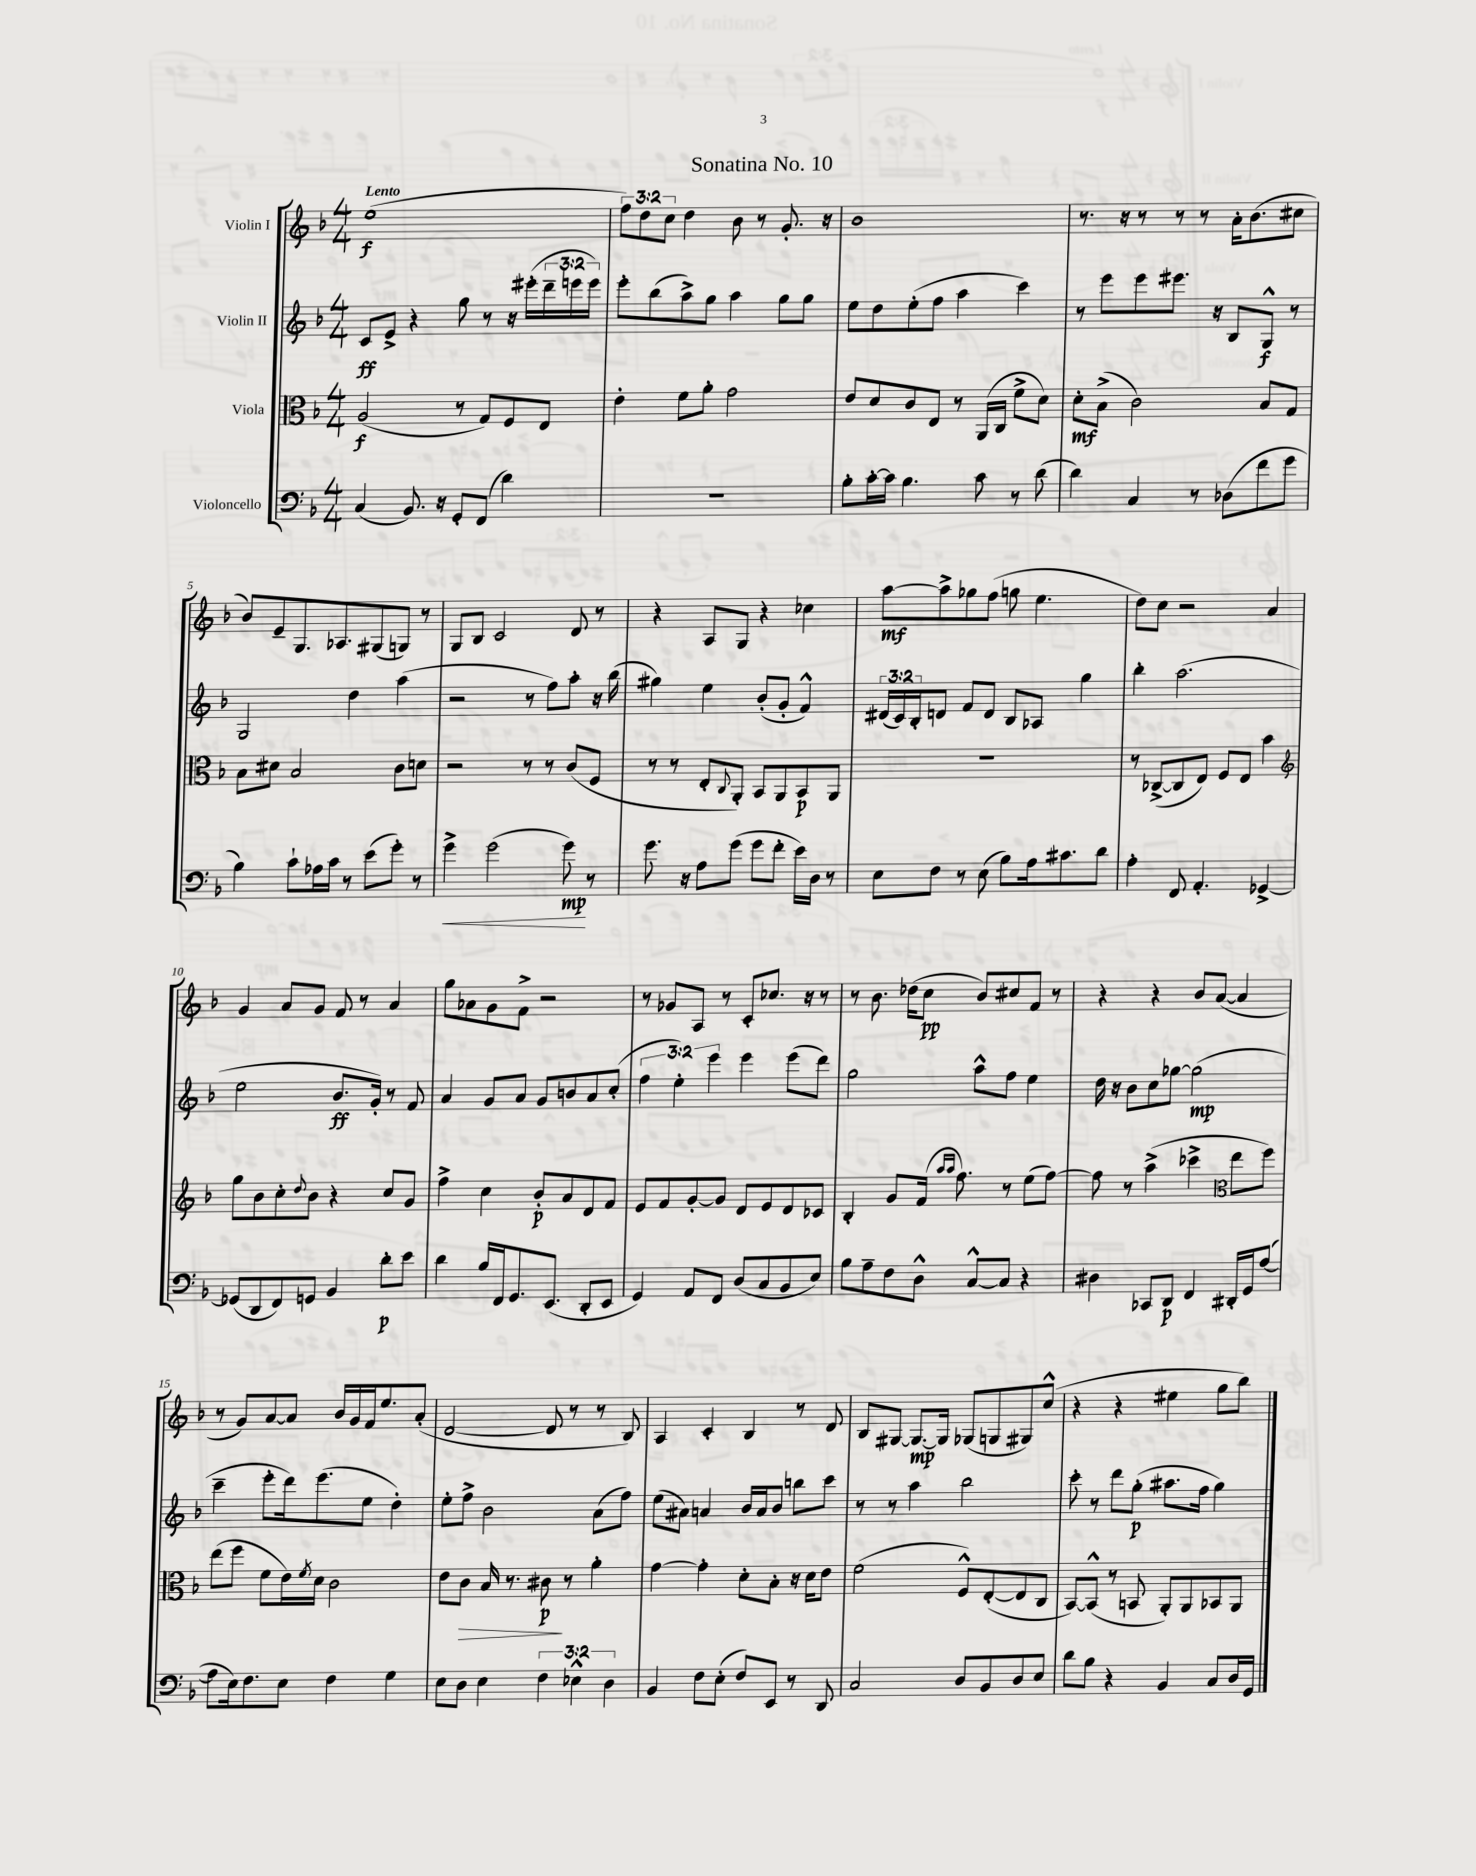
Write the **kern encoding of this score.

**kern	**dynam	**kern	**dynam	**kern	**dynam	**kern	**dynam
*part4	*part4	*part3	*part3	*part2	*part2	*part1	*part1
*staff4	*staff4	*staff3	*staff3	*staff2	*staff2	*staff1	*staff1
*I"Violoncello	*	*I"Viola	*	*I"Violin II	*	*I"Violin I	*
*clefF4	*	*clefC3	*	*clefG2	*	*clefG2	*
*k[b-]	*	*k[b-]	*	*k[b-]	*	*k[b-]	*
*M4/4	*	*M4/4	*	*M4/4	*	*M4/4	*
=1	=1	=1	=1	=1	=1	=1	=1
!	!	!	!	!	!	!LO:TX:a:B:t=Lento	!
(4C/	.	(2A/	f	8c/L	ff	(1ee	f
.	.	.	.	8e^/J	.	.	.
8.BB-/)	.	.	.	4r	.	.	.
16r	.	.	.	.	.	.	.
8GG'/L	.	8r	.	8gg\	.	.	.
(8FF/J	.	8G/L)	.	8r	.	.	.
4d\)	.	8F/	.	16r	.	.	.
.	.	.	.	(16eee#X'\LL	.	.	.
.	.	8E/J	.	24ddd~\	.	.	.
.	.	.	.	24eeen\	.	.	.
.	.	.	.	24eee\JJ)	.	.	.
=2	=2	=2	=2	=2	=2	=2	=2
1r	.	4e'\	.	8eee'\L	.	12ff\L)	.
.	.	.	.	.	.	12dd\	.
.	.	.	.	(8bb-\	.	.	.
.	.	.	.	.	.	12cc\J	.
.	.	8f\L	.	8aa^\)	.	4dd\	.
.	.	8a'\J	.	8gg\J	.	.	.
.	.	2g\	.	4aa\	.	8b-\	.
.	.	.	.	.	.	8r	.
.	.	.	.	8gg\L	.	8.g'/	.
.	.	.	.	8gg\J	.	.	.
.	.	.	.	.	.	16r	.
=3	=3	=3	=3	=3	=3	=3	=3
8B-'\L	.	8e/L	.	8ee\L	.	1b-	.
[16c'\L	.	8d/	.	8dd\	.	.	.
16c\JJ]	.	.	.	.	.	.	.
4.B-\	.	8c/	.	(8ee'\	.	.	.
.	.	8E/J	.	8ff\J	.	.	.
.	.	8r	.	4aa\	.	.	.
8c\	.	(16AA/LL	.	.	.	.	.
.	.	16C/JJ	.	.	.	.	.
8r	.	8f^\L	.	4ccc\)	.	.	.
(8d\	.	8d\J)	.	.	.	.	.
=4	=4	=4	=4	=4	=4	=4	=4
4d\)	.	8d'\L	mf	8r	.	8.r	.
.	.	(8B-^\J	.	8eee\L	.	.	.
.	.	.	.	.	.	16r	.
4C/	.	2c\)	.	8eee\	.	8r	.
.	.	.	.	8.eee#X\J	.	8r	.
8r	.	.	.	.	.	8r	.
.	.	.	.	16r	.	.	.
(8D-X\L	.	.	.	8B-/L	.	16a'\KL	.
.	.	.	.	.	.	(8.b-\	.
8f\	.	8B-/L	.	8G^^/J	f	.	.
8g\J	.	8G/J	.	8r	.	8cc#X\J	.
!!LO:LB:g=z
=5	=5	=5	=5	=5	=5	=5	=5
4B-\)	.	8B-\L	.	2G/	.	8b-/L)	.
.	.	8d#X\J	.	.	.	8e~/	.
8c`\L	.	2B-/	.	.	.	8.G/	.
16A-X\L	.	.	.	.	.	.	.
16c\JJ	.	.	.	.	.	8.A-X/	.
8r	.	.	.	4dd\	.	.	.
(8e\L	.	.	.	.	.	(8G#X/	.
8g'\J)	.	8c\L	.	(4aa\	.	8Gn/J)	.
8r	.	8dn\J	.	.	.	8r	.
=6	=6	=6	=6	=6	=6	=6	=6
!	!LO:HP:b	!	!	!	!	!	!
4g^\	<	2r	.	2r	.	8G/L	.
.	.	.	.	.	.	8B-/J	.
(2g\	.	.	.	.	.	2c/	.
.	.	8r	.	8r	.	.	.
.	.	8r	.	8ff\L)	.	.	.
8g\)	mp	(8c/L	.	8aa'\J	.	8d/	.
8r	[	8F/J	.	16r	.	8r	.
.	.	.	.	(16bb-\	.	.	.
=7	=7	=7	=7	=7	=7	=7	=7
8.g\	.	8r	.	4gg#X\)	.	4r	.
.	.	8r	.	.	.	.	.
16r	.	.	.	.	.	.	.
8A\L	.	8E'/L	.	4ee\	.	8A/L	.
.	.	8qqC/	.	.	.	.	.
(8g\J	.	8AA'/J)	.	.	.	8G/J	.
8g\L	.	8BB-/L	.	(8b-'/L	.	4r	.
8f'\J	.	8AA/	.	8g'/J	.	.	.
16e\LL)	.	8BB-/	p	4f^^/)	.	4cc-X\	.
16D\JJ	.	.	.	.	.	.	.
8r	.	8AA/J	.	.	.	.	.
=8	=8	=8	=8	=8	=8	=8	=8
8E\L	.	1r	.	(24d#X/LL	.	[8aa\L	mf
.	.	.	.	24c/)	.	.	.
.	.	.	.	24B-'/J	.	.	.
8F\J	.	.	.	8dn/J	.	8aa^\]	.
8r	.	.	.	8f/L	.	8gg-X\	.
(8E\	.	.	.	8d/J	.	(8ff\J	.
8B-\L)	.	.	.	8B-/L	.	8ggn\	.
16A\k	.	.	.	8A-X/J	.	4.ee\	.
8.c#X\	.	.	.	.	.	.	.
.	.	.	.	4gg\	.	.	.
8d\J	.	.	.	.	.	.	.
=9	=9	=9	=9	=9	=9	=9	=9
4A'\	.	8r	.	4bb-'\	.	8dd\L)	.
.	.	([8C-X^/L	.	.	.	8cc\J	.
8FF/	.	8C-/]	.	(2.aa\	.	2r	.
4.AA'/	.	8E/J)	.	.	.	.	.
.	.	8F/L	.	.	.	.	.
.	.	8E/J	.	.	.	.	.
[4GG-X^/	.	4b-\	.	.	.	4a/	.
!!LO:LB:g=z
=10	=10	=10	=10	=10	=10	=10	=10
*	*	*clefG2	*	*	*	*	*
(8GG-X/L]	.	8gg\L	.	2ee\	.	4g/	.
8DD/	.	8b-\	.	.	.	.	.
8FF/)	.	8cc'\	.	.	.	8a/L	.
.	.	8qqdd/	.	.	.	.	.
8GGn/J	.	8b-\J	.	.	.	8g/J	.
4BB-/	.	4r	.	8.b-/L	ff	8f/	.
.	.	.	.	.	.	8r	.
.	.	.	.	16g'/Jk)	.	.	.
8d'\L	p	8cc/L	.	8r	.	4a/	.
8e\J	.	8g/J	.	8f/	.	.	.
=11	=11	=11	=11	=11	=11	=11	=11
4d\	.	4ff^\	.	4a/	.	8gg\L	.
.	.	.	.	.	.	8a-X\	.
16B-/LL	.	4cc\	.	8g/L	.	8g\	.
16FF/J	.	.	.	.	.	.	.
8.GG/	.	.	.	8a/J	.	8f^\J	.
.	.	8b-'/L	p	8g/L	.	2r	.
(8.EE/J	.	.	.	.	.	.	.
.	.	8a/	.	8bn/	.	.	.
8DD'/L	.	8d/	.	8a/	.	.	.
8EE/J	.	8f/J	.	(8cc'/J	.	.	.
=12	=12	=12	=12	=12	=12	=12	=12
4GG/)	.	8e/L	.	6ff\	.	8r	.
.	.	8f/	.	.	.	8g-X/L	.
.	.	.	.	6ee'\)	.	.	.
8AA/L	.	[8g'/	.	.	.	8A/J	.
.	.	.	.	6eee\	.	.	.
8FF/J	.	8g/J]	.	.	.	8r	.
(8D/L	.	8d/L	.	4eee\	.	8c'/L	.
8C/	.	8e/	.	.	.	8.cc-X/J	.
8BB-/	.	8d/	.	(8eee\L	.	.	.
.	.	.	.	.	.	16r	.
8E/J)	.	8c-X/J	.	8ddd\J)	.	8r	.
=13	=13	=13	=13	=13	=13	=13	=13
8B-\L	.	4B-'/	.	2gg\	.	8r	.
8A~\	.	.	.	.	.	8.b-\	.
8F\	.	8g/L	.	.	.	.	.
.	.	.	.	.	.	(16dd-X\KL	.
8D^^\J	.	(16f/Jk	.	.	.	8cc\J	pp
.	.	16qqaa/LL	.	.	.	.	.
.	.	16qqaa/JJ	.	.	.	.	.
.	.	8.ff\)	.	.	.	.	.
[8C^^/L	.	.	.	8aa^^\L	.	8b-/L)	.
8C/J]	.	8r	.	8ff\J	.	8cc#X/	.
4r	.	(8ee\L	.	4ee\	.	8f/J	.
.	.	[8ff\J)	.	.	.	8r	.
=14	=14	=14	=14	=14	=14	=14	=14
4D#X\	.	8ff\]	.	16dd\	.	4r	.
.	.	.	.	16r	.	.	.
.	.	8r	.	8b-\L	.	.	.
8CC-X/L	.	(4aa^\	.	8cc\	.	4r	.
8DD/J	p	.	.	[8gg-X\J	.	.	.
4FF/	.	4ccc-X^\	.	(2gg-\]	mp	8b-/L	.
.	.	.	.	.	.	([8a/J	.
*	*	*clefC3	*	*	*	*	*
16DD#X'/LL	.	8ee\L	.	.	.	4a/]	.
16GG/J	.	.	.	.	.	.	.
([8A/J	.	8ff\J)	.	.	.	.	.
!!LO:LB:g=z
=15	=15	=15	=15	=15	=15	=15	=15
8A\L]	.	(8ee\L	.	4ccc~\	.	8r	.
16E\k)	.	8ff\J	.	.	.	8g/L)	.
8.F\	.	.	.	.	.	.	.
.	.	8f\L	.	8eee'\L	.	[8a/	.
8E\J	.	16e\L)	.	16ddd\k)	.	8a/J]	.
.	.	8qf/	.	.	.	.	.
.	.	16d\JJ	.	(8.eee\	.	.	.
4F\	.	2c\	.	.	.	16b-/LL	.
.	.	.	.	.	.	16g/	.
.	.	.	.	8ee\J	.	16f/J	.
.	.	.	.	.	.	8.ee/	.
4G\	.	.	.	4dd'\)	.	.	.
.	.	.	.	.	.	(8a'/J	.
=16	=16	=16	=16	=16	=16	=16	=16
8E\L	.	8e\L	.	8ee'\L	.	[2d/	.
!	!	!	!LO:HP:b	!	!	!	!
8D\J	.	8c\J	>	8ff^\J	.	.	.
4E\	.	16B-/	.	2b-\	.	.	.
.	.	8.r	.	.	.	.	.
6F\	.	8c#X\	p	.	.	8d/]	.
.	.	8r	]	.	.	8r	.
6E-X^^\	.	.	.	.	.	.	.
.	.	4a'\	.	(8a\L	.	8r	.
6D\	.	.	.	.	.	.	.
.	.	.	.	8ff\J)	.	8B-/)	.
=17	=17	=17	=17	=17	=17	=17	=17
4BB-/	.	[4g\	.	(8ee\L	.	4A/	.
.	.	.	.	8a#X\J)	.	.	.
8F\L	.	4g'\]	.	4an/	.	4c'/	.
(8E'\J	.	.	.	.	.	.	.
8F/L)	.	8d'\L	.	16b-/LL	.	4B-/	.
.	.	.	.	16a/J	.	.	.
8EE/J	.	8B-'\J	.	8b-/J	.	.	.
8r	.	16r	.	8bbn\L	.	8r	.
.	.	16d\KL	.	.	.	.	.
8DD/	.	8e\J	.	8ccc\J	.	8d/	.
=18	=18	=18	=18	=18	=18	=18	=18
2C/	.	(2f\	.	8r	.	8B-/L	.
.	.	.	.	8r	.	[8G#X/J	.
.	.	.	.	4aa\	.	8.G#/L_	mp
.	.	.	.	.	.	16G#/Jk]	.
8D/L	.	8F^^/L)	.	2bb-\	.	(8G-X/L	.
8BB-/	.	([8E'/	.	.	.	8Gn/	.
8D/	.	8E/]	.	.	.	8G#X/)	.
8E/J	.	8C/J	.	.	.	(8cc^^/J	.
=19	=19	=19	=19	=19	=19	=19	=19
8d\L	.	[8BB-/L)	.	8ccc'\	.	4r	.
8B-\J	.	(8BB-^^/J]	.	8r	.	.	.
4r	.	8r	.	8ddd\L	.	4r	.
.	.	8BBn/	.	(8gg'\J	p	.	.
4BB-/	.	8AA'/L)	.	8.aa#X\L	.	4ee#X\	.
.	.	8AA/	.	.	.	.	.
.	.	.	.	16ff\Jk	.	.	.
8C/L	.	8BB-X/	.	4gg\)	.	8gg\L	.
16D/L	.	8AA/J	.	.	.	8bb-\J)	.
16GG/JJ	.	.	.	.	.	.	.
==	==	==	==	==	==	==	==
*-	*-	*-	*-	*-	*-	*-	*-
